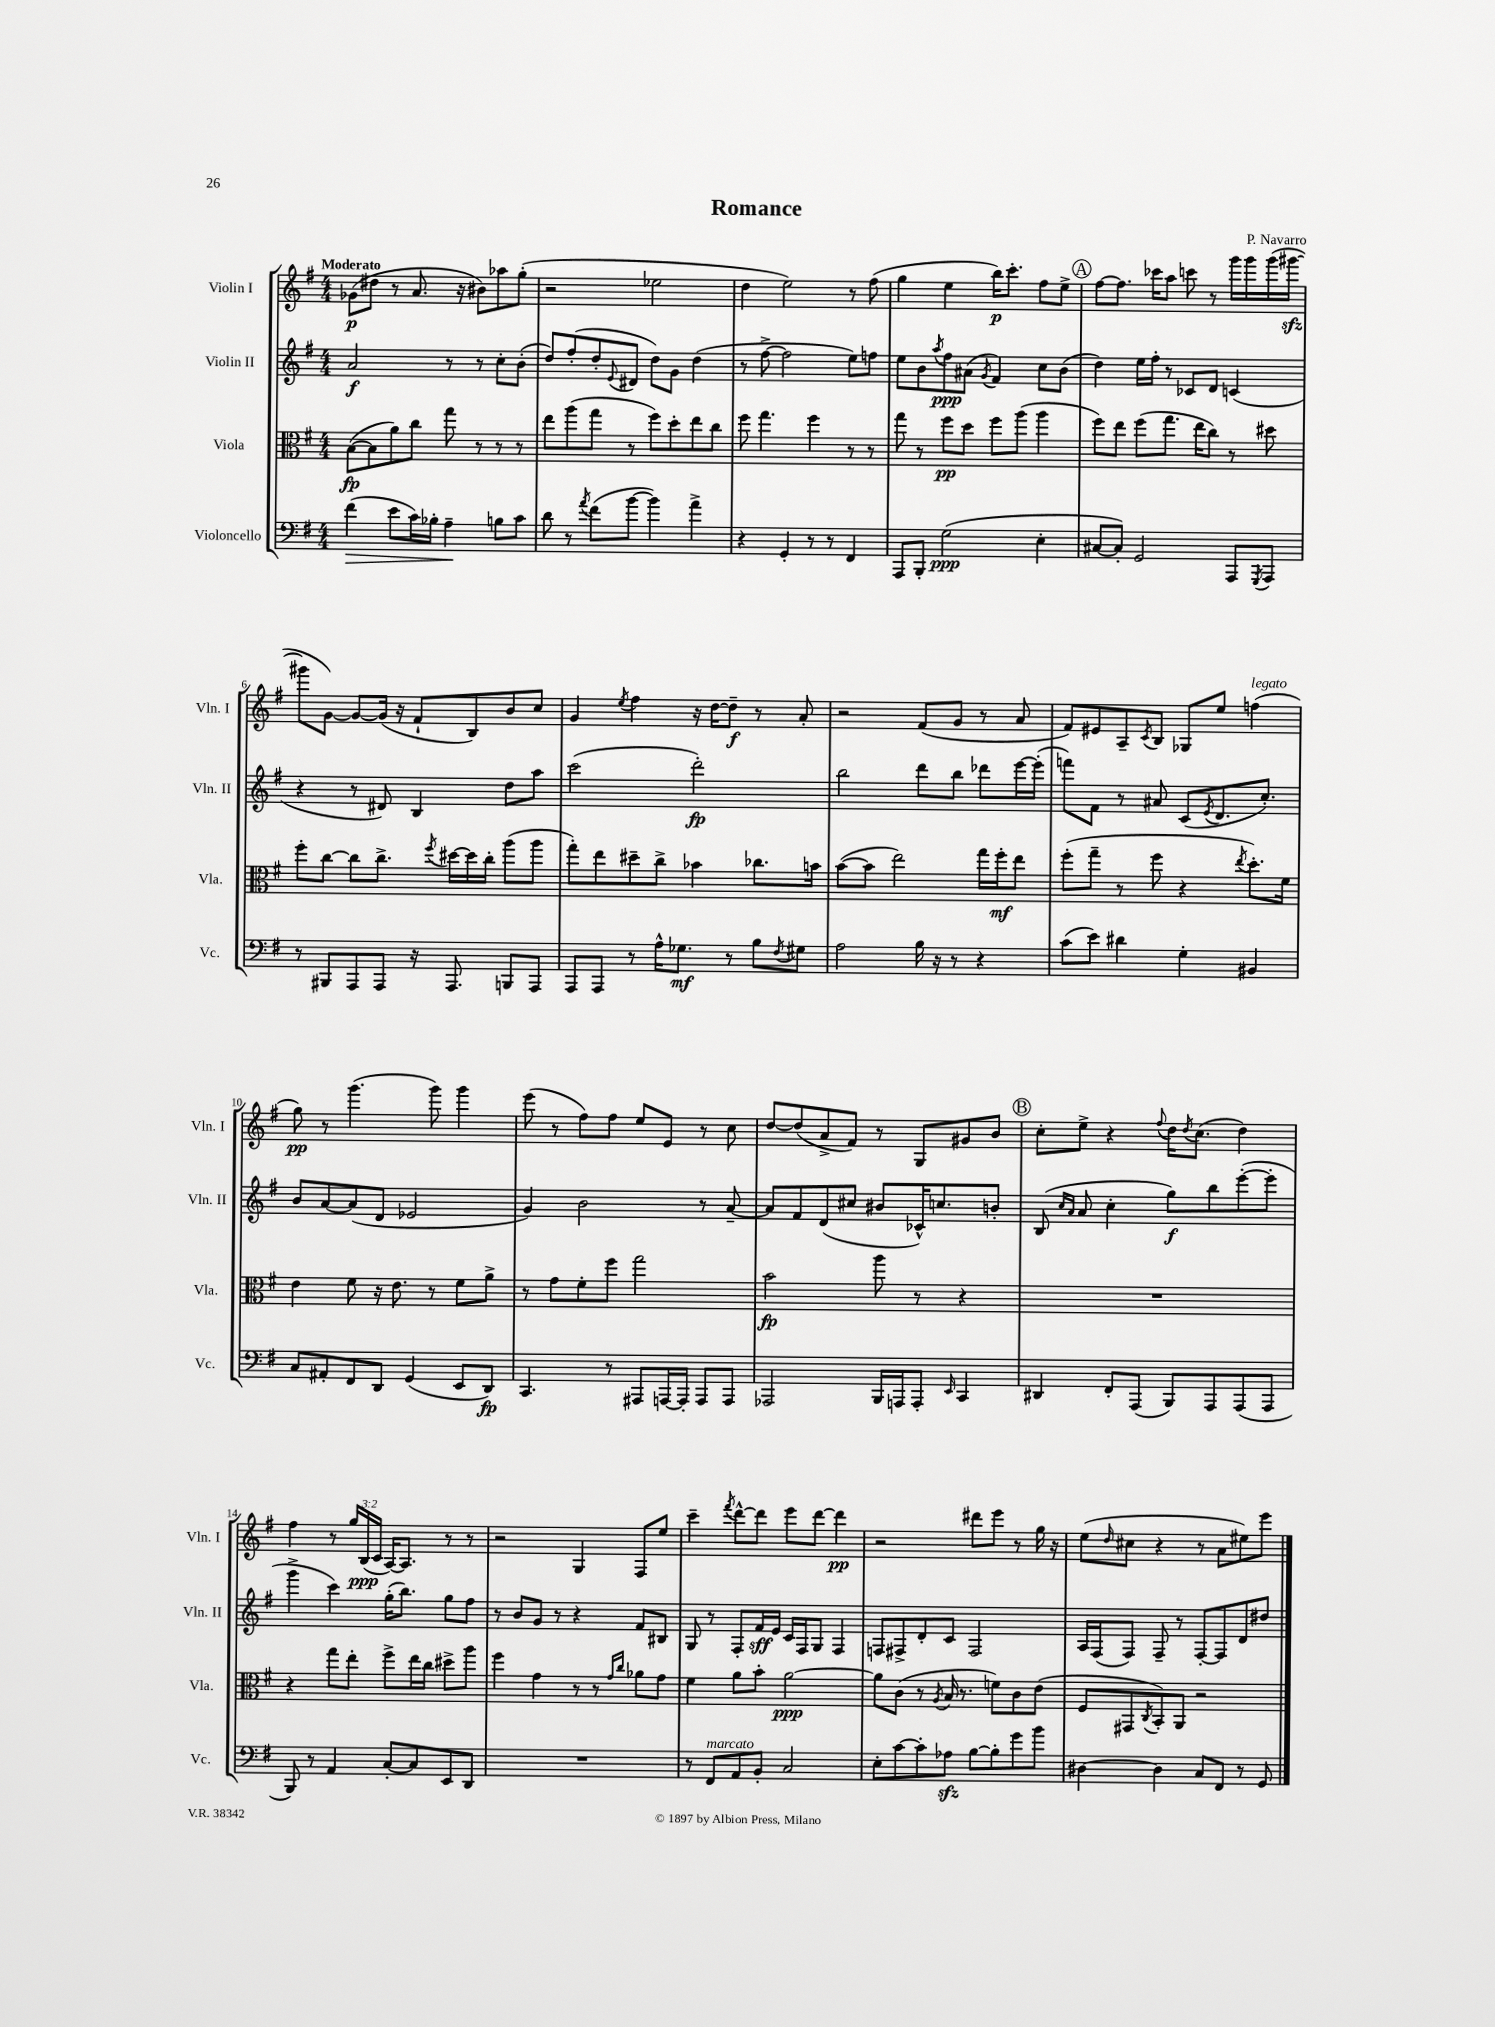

**kern	**dynam	**kern	**dynam	**kern	**dynam	**kern	**dynam
*part4	*part4	*part3	*part3	*part2	*part2	*part1	*part1
*staff4	*staff4	*staff3	*staff3	*staff2	*staff2	*staff1	*staff1
*I"Violoncello	*	*I"Viola	*	*I"Violin II	*	*I"Violin I	*
*I'Vc.	*	*I'Vla.	*	*I'Vln. II	*	*I'Vln. I	*
*clefF4	*	*clefC3	*	*clefG2	*	*clefG2	*
*k[f#]	*	*k[f#]	*	*k[f#]	*	*k[f#]	*
*M4/4	*	*M4/4	*	*M4/4	*	*M4/4	*
=1	=1	=1	=1	=1	=1	=1	=1
!	!	!	!	!	!	!LO:TX:a:B:t=Moderato	!
!	!LO:HP:b	!	!	!	!	!	!
(4f#\	>	([8B\L	fp	2a/	f	(8g-X\L	p
.	.	8B\]	.	.	.	8dd#X\J	.
8e\L	.	8a\)	.	.	.	8r	.
16c\L)	.	8cc\J	.	.	.	8.a/	.
16B-X'\JJ	.	.	.	.	.	.	.
4A~\	.	8gg\	.	8r	.	.	.
.	.	.	.	.	.	16r	.
.	.	8r	.	8r	.	8b#X\L)	.
8Bn\L	]	8r	.	8cc'\L	.	8aa-X\	.
8c\J	.	8r	.	(8b'\J	.	(8gg'\J	.
=2	=2	=2	=2	=2	=2	=2	=2
8d\	.	8ee\L	.	8dd/L)	.	2r	.
8r	.	(8aa\	.	(8ff#'/	.	.	.
8qa/	.	.	.	.	.	.	.
(8f#\L	.	8gg\J	.	8dd'/	.	.	.
.	.	.	.	8qqe/	.	.	.
[8b\J	.	8r	.	8d#X/J	.	.	.
4b\])	.	8ff#\L)	.	8dd\L)	.	2ee-X\	.
.	.	8dd'\	.	8g\J	.	.	.
4a^\	.	8ee\	.	(4dd\	.	.	.
.	.	8cc\J	.	.	.	.	.
=3	=3	=3	=3	=3	=3	=3	=3
4r	.	8ff#\	.	8r	.	4dd\	.
.	.	4.gg\	.	[8ff#^\	.	.	.
4GG'/	.	.	.	2ff#\]	.	2ee\)	.
8r	.	4ff#\	.	.	.	.	.
8r	.	.	.	.	.	.	.
4FF#/	.	8r	.	8ee\L)	.	8r	.
.	.	8r	.	8ffn\J	.	(8ff#\	.
=4	=4	=4	=4	=4	=4	=4	=4
8AAA/L	.	8gg\	.	8ee\L	.	4gg\	.
8BBB'/J	.	8r	.	8b\	.	.	.
.	.	.	.	8qaa/	.	.	.
(2G\	ppp	8ff#\L	pp	8ff#\	ppp	4ee\	.
.	.	8dd\J	.	(8a#X\J	.	.	.
.	.	.	.	8qg/	.	.	.
.	.	8ff#\L	.	4f#/)	.	16bb\KL)	p
.	.	.	.	.	.	8.ccc'\J	.
.	.	(8aa\J	.	.	.	.	.
4E'\	.	4aa\	.	8cc\L	.	8ff#\L	.
.	.	.	.	(8b\J	.	8ee^\J	.
!!LO:REH:place=s1:t=A
=5	=5	=5	=5	=5	=5	=5	=5
[8C#X/L	.	8ff#\L)	.	4dd\)	.	[8ff#\L	.
8C#'/J])	.	8ee\J	.	.	.	8.ff#\J]	.
2GG/	.	(8ff#\L	.	16ee\LL	.	.	.
.	.	.	.	16ff#'\JJ	.	16ccc-X\KL	.
.	.	8.gg\J	.	8r	.	8aa\J	.
.	.	.	.	8c-X/L	.	8cccn\	.
.	.	16ee\KL	.	.	.	.	.
.	.	8cc\J)	.	8d/J	.	8r	.
8AAA/L	.	8r	.	(4cn/	.	16ggg\LL	.
.	.	.	.	.	.	16ggg\	.
8qGGG/	.	.	.	.	.	.	.
8AAA/J	.	8dd#X\	.	.	.	(16ggg\	.
.	.	.	.	.	.	[16ggg#Xzz\JJ	.
!!LO:LB:g=z
=6	=6	=6	=6	=6	=6	=6	=6
8r	.	8ff#'\L	.	4r	.	8ggg#X\L]	.
8BBB#X/L	.	[8cc\J	.	.	.	[8g\J)	.
8AAA/	.	8cc\L]	.	8r	.	8g/L_	.
8AAA/J	.	8.cc^\J	.	8d#X/)	.	(16g/Jk]	.
.	.	.	.	.	.	16r	.
16r	.	.	.	4B/	.	8f#`/L	.
.	.	8qff#/	.	.	.	.	.
8.AAA/	.	[16dd#X\LL	.	.	.	.	.
.	.	16dd#\]	.	.	.	8B/)	.
.	.	16cc'\JJ	.	.	.	.	.
8BBBn/L	.	(8aa\L	.	8dd\L	.	8b/	.
8AAA/J	.	8aa\J	.	8aa\J	.	8cc/J	.
=7	=7	=7	=7	=7	=7	=7	=7
8AAA/L	.	8gg'\L)	.	(2ccc\	.	4g/	.
8AAA/J	.	8ee\	.	.	.	.	.
.	.	.	.	.	.	8qee/	.
8r	.	8dd#X~\	.	.	.	4ff#\	.
16A^^\KL	.	8cc^\J	.	.	.	.	.
8.G-X\J	mf	.	.	.	.	.	.
.	.	4b-X\	.	2ddd'\)	fp	16r	.
.	.	.	.	.	.	[16dd\KL	.
8r	.	.	.	.	.	8dd~\J]	f
8B\L	.	8.cc-X\L	.	.	.	8r	.
8qF#/	.	.	.	.	.	.	.
8G#X\J	.	.	.	.	.	8a'/	.
.	.	16bn\Jk	.	.	.	.	.
=8	=8	=8	=8	=8	=8	=8	=8
2A\	.	([8b\L	.	2bb\	.	2r	.
.	.	8b\J]	.	.	.	.	.
.	.	2ee\)	.	.	.	.	.
16B\	.	.	.	8ddd\L	.	(8f#/L	.
16r	.	.	.	.	.	.	.
8r	.	.	.	8bb\J	.	8g/J	.
4r	.	16gg\LL	.	8ddd-X\L	.	8r	.
.	.	16ff#'\J	mf	.	.	.	.
.	.	8ee\J	.	[16eee\L	.	8a/	.
.	.	.	.	(16eee'\JJ]	.	.	.
=9	=9	=9	=9	=9	=9	=9	=9
(8c\L	.	(8ff#'\L	.	8fffn\L)	.	8f#/L)	.
8e\J)	.	8gg~\J	.	8f#\J	.	8e#X/	.
4d#X\	.	8r	.	8r	.	8A~/	.
.	.	.	.	.	.	8qc/	.
.	.	8ff#\	.	8a#X/	.	8B/J	.
4G'\	.	4r	.	(8c/L	.	8G-X/L	.
.	.	.	.	8qe/	.	.	.
.	.	.	.	8.d/	.	8ee/J	.
.	.	8qee/	.	.	.	.	.
!	!	!	!	!	!	!LO:TX:a:i:t=legato	!
4BB#X/	.	8.dd'\L)	.	.	.	(4ffn\	.
.	.	.	.	8.cc'/J)	.	.	.
.	.	16f#\Jk	.	.	.	.	.
!!LO:LB:g=z
=10	=10	=10	=10	=10	=10	=10	=10
8C/L	.	4e\	.	8b/L	.	8gg\)	pp
8AA#X'/	.	.	.	[8a/	.	8r	.
8FF#/	.	8f#\	.	(8a/]	.	(4.ggg\	.
8DD/J	.	16r	.	8d/J	.	.	.
.	.	8.e\	.	.	.	.	.
(4GG/	.	.	.	2e-X/	.	.	.
.	.	8r	.	.	.	8ggg\)	.
8EE/L	.	8f#\L	.	.	.	4ggg\	.
8DD/J)	fp	8a^\J	.	.	.	.	.
=11	=11	=11	=11	=11	=11	=11	=11
4.CC/	.	8r	.	4g/)	.	(8eee\	.
.	.	8g\L	.	.	.	8r	.
.	.	8f#'\	.	2b\	.	8ff#\L)	.
8r	.	8ff#\J	.	.	.	8ff#\J	.
8AAA#X/L	.	2gg\	.	.	.	8ee/L	.
[16AAAn/L	.	.	.	.	.	8e/J	.
16AAA'/JJ]	.	.	.	.	.	.	.
8AAA/L	.	.	.	8r	.	8r	.
8AAA/J	.	.	.	[8a~/	.	8cc\	.
=12	=12	=12	=12	=12	=12	=12	=12
2AAA-X/	.	2b\	fp	8a/L]	.	[8dd/L	.
.	.	.	.	8f#/	.	(8dd/]	.
.	.	.	.	(8d/	.	8a^/	.
.	.	.	.	8cc#X/J	.	8f#/J)	.
16BBB/LL	.	8aa\	.	8b#X/L	.	8r	.
16AAAn/J	.	.	.	.	.	.	.
8AAA'/J	.	8r	.	16c-X^^/K)	.	8G/L	.
.	.	.	.	8.ccn/	.	.	.
16qqEE/	.	.	.	.	.	.	.
4CC/	.	4r	.	.	.	8g#X/	.
.	.	.	.	8bn'/J	.	8b/J	.
!!LO:REH:place=s1:t=B
=13	=13	=13	=13	=13	=13	=13	=13
4DD#X/	.	1r	.	(8B/	.	8cc'\L	.
.	.	.	.	16qqcc/LL	.	.	.
.	.	.	.	16qqa/JJ	.	.	.
.	.	.	.	8a/	.	8ee^\J	.
8FF#'/L	.	.	.	4cc'\	.	4r	.
(8AAA/J	.	.	.	.	.	.	.
.	.	.	.	.	.	8qqff#/	.
8BBB/L)	.	.	.	8gg\L)	f	16dd\KL	.
.	.	.	.	.	.	8qdd/	.
.	.	.	.	.	.	(8.cc\J	.
8AAA/	.	.	.	8bb\	.	.	.
(8AAA/	.	.	.	([8eee'\	.	4dd\)	.
8AAA/J	.	.	.	8eee'\J]	.	.	.
!!LO:LB:g=z
=14	=14	=14	=14	=14	=14	=14	=14
8BBB/)	.	4r	.	4ggg^\	.	4ff#\	.
8r	.	.	.	.	.	.	.
4AA/	.	8gg\L	.	4ccc\)	.	8r	.
.	.	8ee'\J	.	.	.	24gg/LL	.
.	.	.	.	.	.	(24B/	ppp
.	.	.	.	.	.	24c/JJ	.
[8C'/L	.	8ff#^\L	.	(16gg'\KL	.	[16A/KL)	.
.	.	.	.	8.bb\J)	.	8.A/J]	.
8C/]	.	16ee\L	.	.	.	.	.
.	.	16cc\JJ	.	.	.	.	.
8EE/	.	8dd#X^\L	.	8gg\L	.	8r	.
8DD/J	.	8aa\J	.	8ff#\J	.	8r	.
=15	=15	=15	=15	=15	=15	=15	=15
1r	.	4ff#\	.	8r	.	2r	.
.	.	.	.	8b/L	.	.	.
.	.	4g\	.	8g/J	.	.	.
.	.	.	.	8r	.	.	.
.	.	8r	.	4r	.	4G/	.
.	.	8r	.	.	.	.	.
.	.	16qqg/LL	.	.	.	.	.
.	.	16qqcc/JJ	.	.	.	.	.
.	.	8a-X\L	.	8f#/L	.	8F#/L	.
.	.	8g\J	.	8B#X/J	.	8ee/J	.
=16	=16	=16	=16	=16	=16	=16	=16
8r	.	4f#\	.	8G/	.	4ccc~\	.
!LO:TX:a:i:t=marcato	!	!	!	!	!	!	!
8FF#/L	.	.	.	8r	.	.	.
.	.	.	.	.	.	8qfff#/	.
8AA/	.	8a\L	.	8F#'/L	.	[8ddd^^\L	.
8BB'/J	.	8b'\J	.	16f#/L	sff	8ddd\J]	.
.	.	.	.	16e/JJ	.	.	.
2C/	.	[2a\	ppp	16c/LL	.	8eee\L	.
.	.	.	.	16F#/J	.	.	.
.	.	.	.	8G/J	.	[8ddd\J	.
.	.	.	.	4F#/	.	4ddd\]	pp
=17	=17	=17	=17	=17	=17	=17	=17
8E'\L	.	8a\L]	.	8Fn/L	.	2r	.
[8c\	.	(8c\J	.	8F#X^/	.	.	.
8c'\]	.	8r	.	8d'/	.	.	.
.	.	8qA/	.	.	.	.	.
8A-Xzz\J	.	16B/	.	8c/J	.	.	.
.	.	8.r	.	.	.	.	.
[8B\L	.	.	.	2F#/	.	8ddd#X\L	.
8B'\]	.	8fn\L)	.	.	.	8eee\J	.
8g\	.	8c\	.	.	.	8r	.
8b\J	.	(8e\J	.	.	.	16gg\	.
.	.	.	.	.	.	16r	.
=18	=18	=18	=18	=18	=18	=18	=18
[4D#X\	.	8F#/L	.	16A/LL	.	(8ee\L	.
.	.	.	.	(16F#/J	.	.	.
.	.	.	.	.	.	16qqdd/	.
.	.	8GG#X/	.	8F#/J)	.	8cc#X\J	.
.	.	8qC/	.	.	.	.	.
4D#\]	.	8BB'/)	.	8F#~/	.	4r	.
.	.	8AA/J	.	8r	.	.	.
8C/L	.	2r	.	[8F#'/L	.	8r	.
8FF#/J	.	.	.	8F#/]	.	8a\L	.
8r	.	.	.	8d/	.	8ee#X\)	.
8GG/	.	.	.	8dd#X/J	.	8eee\J	.
==	==	==	==	==	==	==	==
*-	*-	*-	*-	*-	*-	*-	*-
